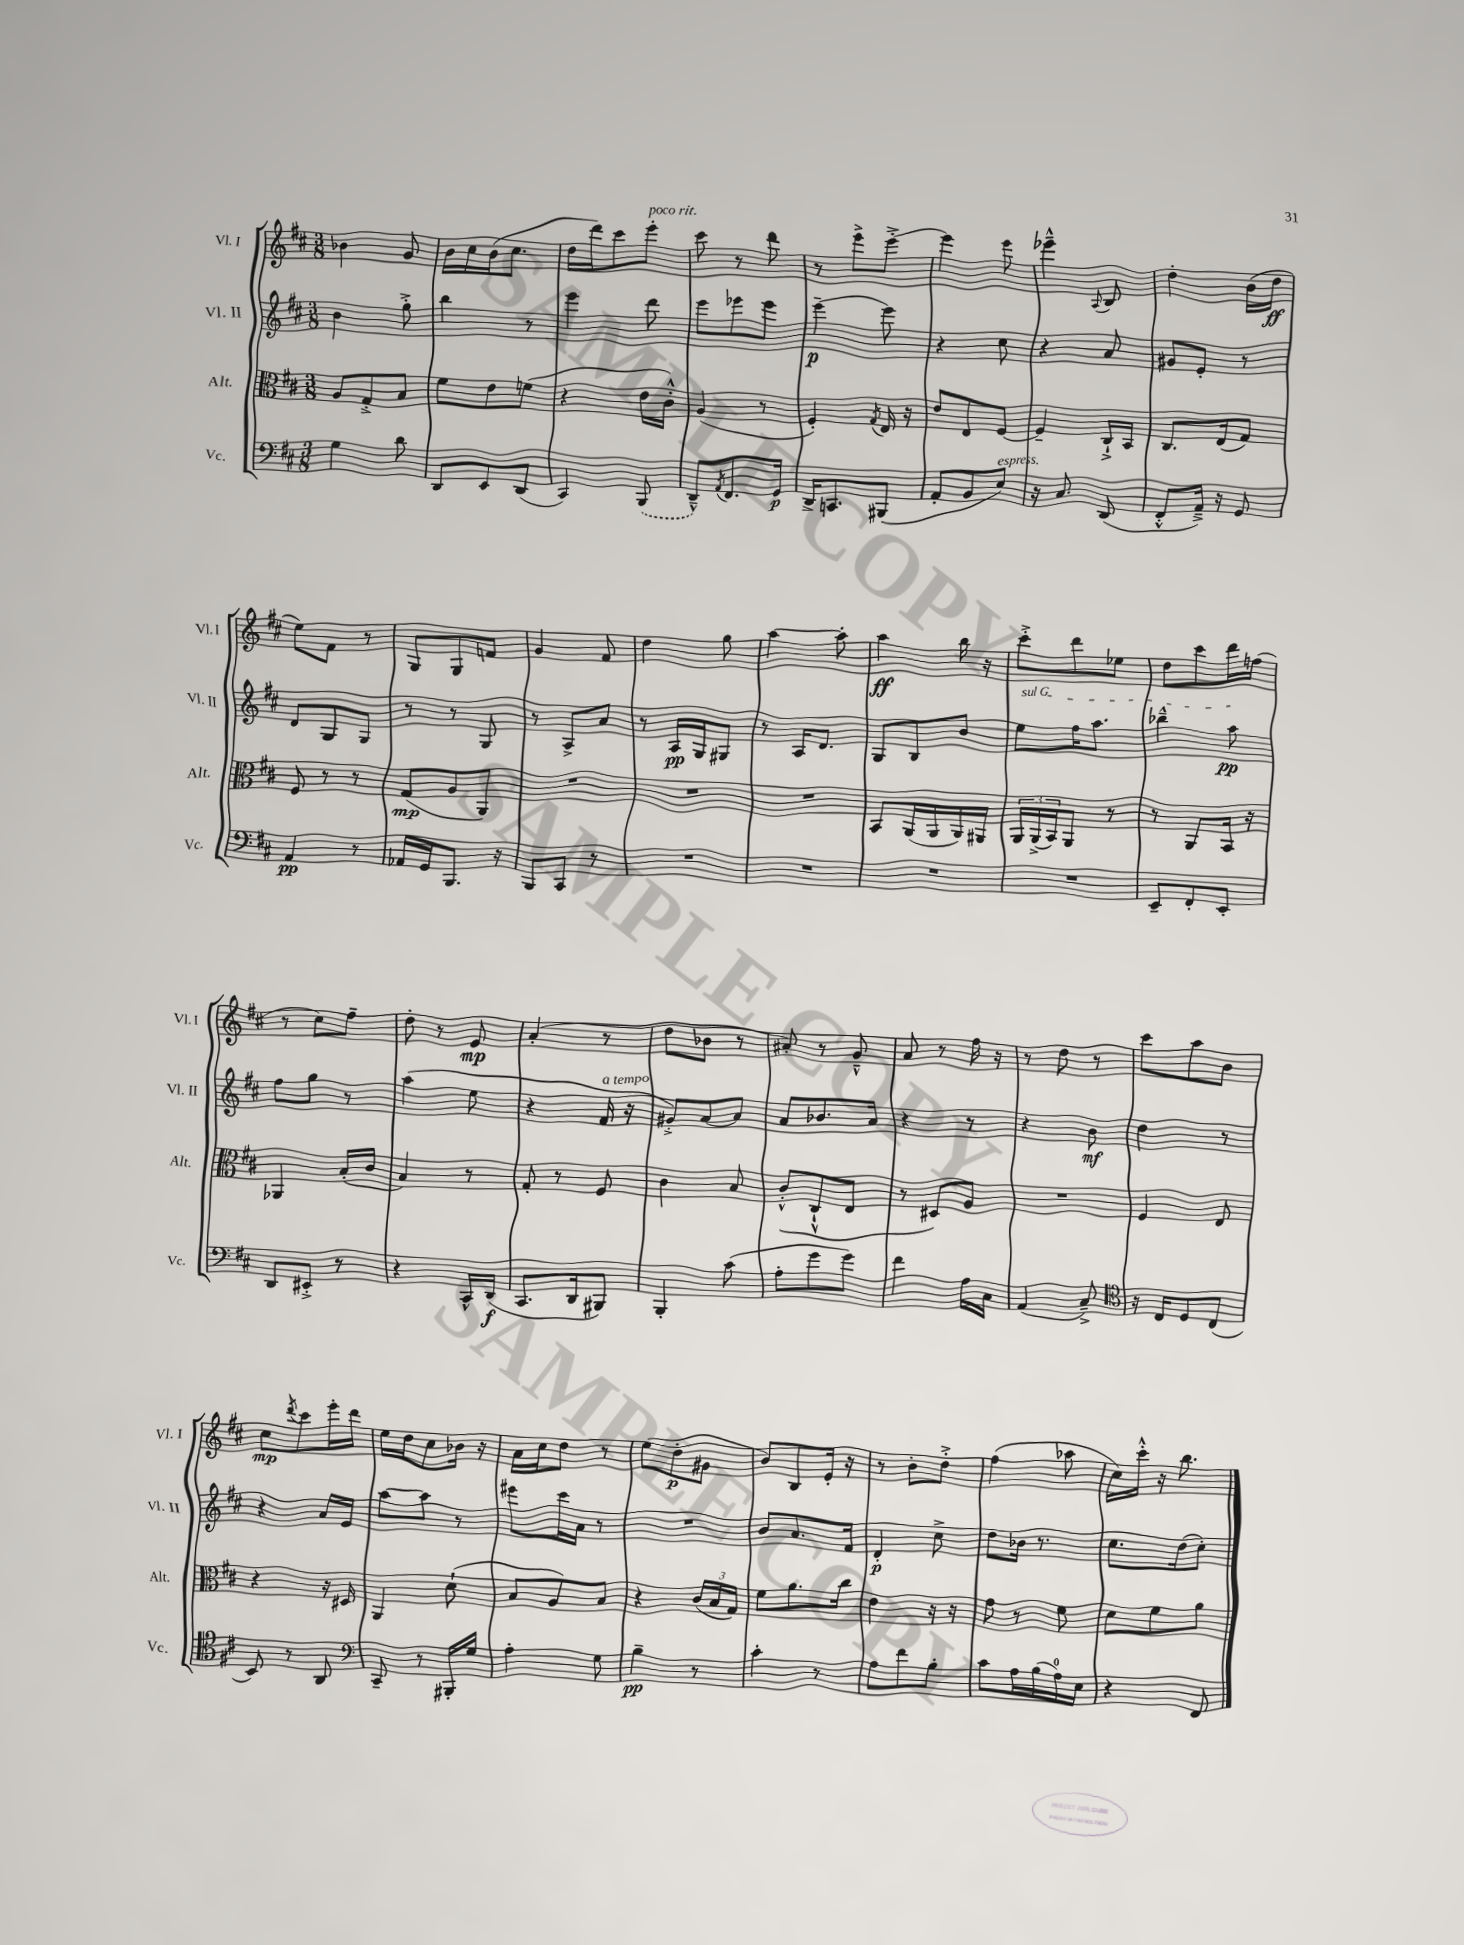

**kern	**kern	**kern	**kern
*staff4	*staff3	*staff2	*staff1
*clefF4	*clefC3	*clefG2	*clefG2
*k[f#c#]	*k[f#c#]	*k[f#c#]	*k[f#c#]
*M3/8	*M3/8	*M3/8	*M3/8
4G	8A	4b	4b-
.	8G'^	.	.
8d	8B	8gg'^	8g
=	=	=	=
8DD	8f#	4bb	16b
.	.	.	16cc#
8EE	8e	.	(16b
.	.	.	8.cc#
(8DD	(8f	8r	.
=	=	=	=
4CC#)	4r	4eee	16dd
.	.	.	16ddd)
.	.	.	8ccc#
(8BBB	16e	8ddd	8eee'
.	16c#'^^)	.	.
=	=	=	=
8DD~^^)	(4A	8eee	8ccc#
8qAA	.	.	.
8.FF#	.	8eee-	8r
.	8r	8eee-	8ddd
16GG	.	.	.
=	=	=	=
16DD^	4F#')	[4eee~	8r
8.CC	.	.	.
.	.	.	8eee^
.	8qG	.	.
(8BBB#	16E	8eee]	[8eee'^
.	16r	.	.
=	=	=	=
8AA'	8e	4r	4eee]
8BB	8E	.	.
8E)	[8F#	8cc#	8eee
=	=	=	=
16r	4F#~]	4r	4eee-~^^
8.C#	.	.	.
.	.	.	8qqA
(8DD	16C#`^	8a	8B
.	16BB	.	.
=	=	=	=
8FF#'^^	8.C#	8g#	4dd'
16AA~^)	.	8e'	.
16r	(16E	.	.
8GG	8G)	8r	(16b
.	.	.	16dd
=	=	=	=
4AA	8F#	8d	8ee)
.	8r	8G	8f#
8r	8r	8G	8r
=	=	=	=
16AA-	(8G	8r	8G
16GG	.	.	.
8.BBB	8A	8r	8G
.	8AA)	8G	8f
16r	.	.	.
=	=	=	=
8BBB	4.r	8r	4g
8CC#	.	8A^	.
8r	.	8a	8f#
=	=	=	=
4.r	4.r	8r	4dd
.	.	16A	.
.	.	16G	.
.	.	8G#	8gg
=	=	=	=
4.r	4.r	8r	[4aa
.	.	16A	.
.	.	8.d	.
.	.	.	8aa']
=	=	=	=
4.r	8BB	8G	4aa
.	(16AA	8B	.
.	16AA	.	.
.	16AA)	8b	16bb
.	16AA#	.	16r
=	=	=	=
4.r	24AA	8ee	8ccc#'^
.	(24AA^	.	.
.	24BB)	.	.
.	8AA	16ff#	8ddd
.	.	8.aa	.
.	8r	.	8ee-
=	=	=	=
8EE~	8r	4bb-~^^	8dd
8FF#'	8AA	.	8ccc#
8EE'	16BB	8aa	16ddd
.	16r	.	(16ff
=	=	=	=
8DD	4AA-	8ff#	8r
8EE#'^	.	8gg	8cc#)
8r	(16B'	8r	8ff#~
.	16c#	.	.
=	=	=	=
4r	4B)	(4aa	8dd'
.	.	.	8r
16CC#^^	8r	8ee	8e
(16DD	.	.	.
=	=	=	=
8.CC#	8G'	4r	(4a'
.	8r	.	.
16DD	.	.	.
8BBB#)	8F#	16f#	8r
.	.	16r	.
=	=	=	=
4BBB'	4c#	8g#'^)	8dd
.	.	[8a	8b-
(8c#	8B	8a]	8r
=	=	=	=
8A'	(8c#'^^	8a	8a#')
8g	8C#`^^	8.b-	8r
8g)	8E	.	8g~^^
.	.	16a	.
=	=	=	=
4f#	8r	4r	8a
.	8D#)	.	8r
16A	8A	8r	16ff#
16C#	.	.	16r
=	=	=	=
(4AA	4.r	4r	8r
.	.	.	8dd
8C#~^)	.	8b	8r
=	=	=	=
*clefC4	*	*	*
16r	4F#	4dd	8ccc#
16C#	.	.	.
8D	.	.	8aa
(8C#	8E	8r	8b
=	=	=	=
8BB)	4r	4r	8cc#
.	.	.	8qddd
8r	.	.	8ccc#
8AA	16r	16a	16eee'
.	16D#	16e	16ddd
=	=	=	=
*clefF4	*	*	*
8CC#~	4AA	[8aa	16ee
.	.	.	16dd
8r	.	8aa]	8cc#
16BBB#'	(8d`	8r	16b-
16G	.	.	16r
=	=	=	=
4A'	8B	8eee#	16a
.	.	.	16cc#
.	8A)	16ccc#	8dd
.	.	16a	.
8G	8B	8r	8r
=	=	=	=
4B~	4r	4.r	(8ee
.	.	.	8dd'
8r	(24c#	.	8g#
.	24B	.	.
.	24G)	.	.
=	=	=	=
4c#'	8f#	8b	8b)
.	8.a	8.a	8B
8r	.	.	16e'
.	16cc#	16f#	16r
=	=	=	=
8A	4e	4d'	8r
8f#	.	.	8b'
8B'	16r	8cc#^	8dd'^
.	16r	.	.
=	=	=	=
8c#	8g	8dd	(4ff#
16A	8r	16b-	.
(16B	.	8.r	.
16A)	8f#	.	8aa-
16E	.	.	.
=	=	=	=
4r	8d	8.cc#	16cc#)
.	.	.	16ccc#'^^
.	8f#	.	16r
.	.	(16dd	8.bb
8FF#	8a	8cc#')	.
==	==	==	==
*-	*-	*-	*-
